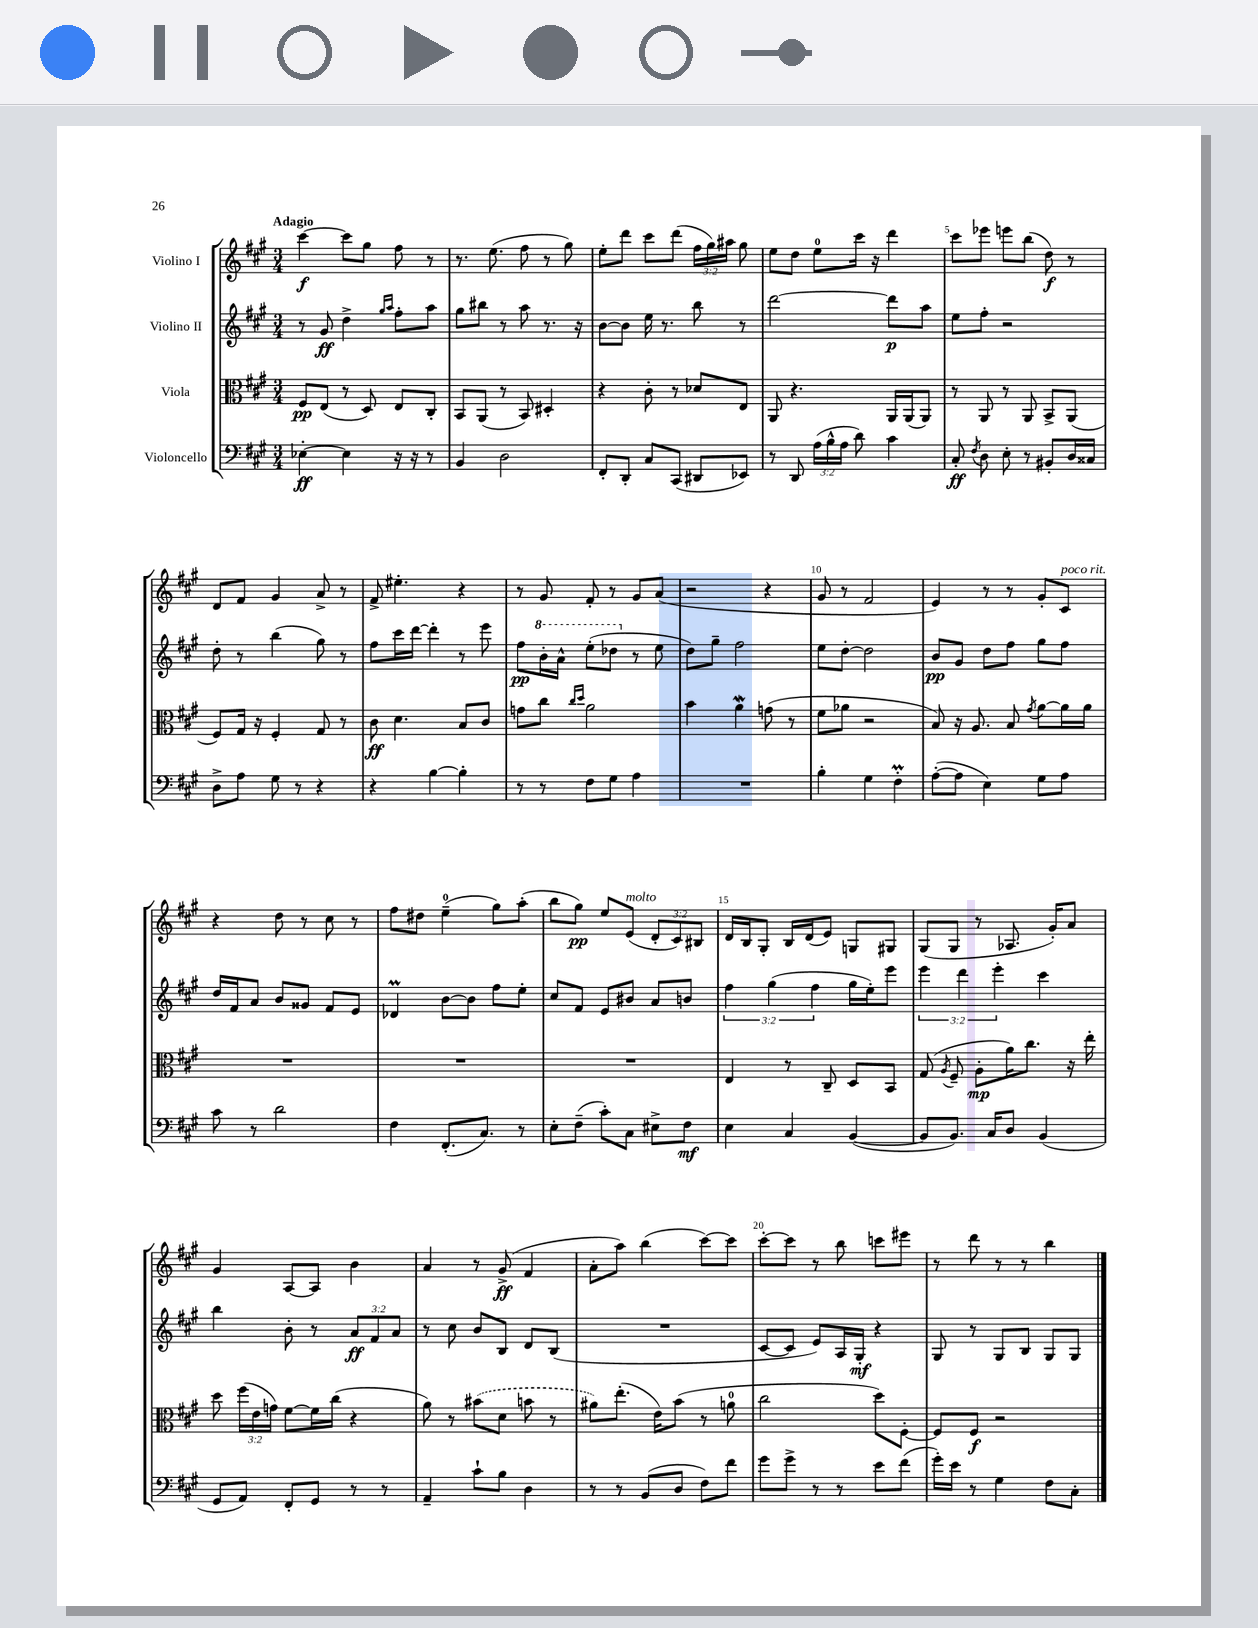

**kern	**dynam	**kern	**dynam	**kern	**dynam	**kern	**dynam
*part4	*part4	*part3	*part3	*part2	*part2	*part1	*part1
*staff4	*staff4	*staff3	*staff3	*staff2	*staff2	*staff1	*staff1
*I"Violoncello	*	*I"Viola	*	*I"Violino II	*	*I"Violino I	*
*clefF4	*	*clefC3	*	*clefG2	*	*clefG2	*
*k[f#c#g#]	*	*k[f#c#g#]	*	*k[f#c#g#]	*	*k[f#c#g#]	*
*M3/4	*	*M3/4	*	*M3/4	*	*M3/4	*
=1	=1	=1	=1	=1	=1	=1	=1
!	!	!	!	!	!	!LO:TX:a:B:t=Adagio	!
[4E-X'\	ff	8F#/L	pp	8r	.	[4ccc#\	f
.	.	(8E/J	.	8g#/	ff	.	.
4E-\]	.	8r	.	4dd^\	.	8ccc#\L]	.
.	.	8D/)	.	.	.	8gg#\J	.
.	.	.	.	16qqgg#/LL	.	.	.
.	.	.	.	16qqaa/JJ	.	.	.
16r	.	8E/L	.	8ff#'\L	.	8ff#\	.
16r	.	.	.	.	.	.	.
8r	.	8C#'/J	.	8aa\J	.	8r	.
=2	=2	=2	=2	=2	=2	=2	=2
4BB/	.	8BB/L	.	8gg#\L	.	8.r	.
.	.	(8AA/J	.	8bb#X\J	.	.	.
.	.	.	.	.	.	(8.ee\	.
2D\	.	8r	.	8r	.	.	.
.	.	8BB/)	.	8aa\	.	8ff#\	.
.	.	4D#X'/	.	8.r	.	8r	.
.	.	.	.	.	.	8gg#\)	.
.	.	.	.	16r	.	.	.
=3	=3	=3	=3	=3	=3	=3	=3
8FF#'/L	.	4r	.	[8b\L	.	8ee'\L	.
8DD'/J	.	.	.	8b\J]	.	8ddd\J	.
8C#/L	.	8c#'\	.	16ee\	.	8ccc#\L	.
.	.	.	.	8.r	.	.	.
(8CC#/J	.	8r	.	.	.	(8ddd\J	.
8DD#X/L	.	8d-X/L	.	8bb\	.	24ff#\LL	.
.	.	.	.	.	.	24gg#\)	.
.	.	.	.	.	.	24aa#X\JJ	.
8EE-X/J)	.	8E/J	.	8r	.	8gg#\	.
=4	=4	=4	=4	=4	=4	=4	=4
8r	.	8AA/	.	[2ddd\	.	8ee\L	.
8DD/	.	4.r	.	.	.	8dd\J	.
(24A\LL	.	.	.	.	.	8ee\L	.
24B^^\	.	.	.	.	.	.	.
24A\JJ	.	.	.	.	.	.	.
8d\)	.	.	.	.	.	16ccc#\Jk	.
.	.	.	.	.	.	16r	.
4c#\	.	16AA/LL	.	8ddd\L]	p	4ddd\	.
.	.	(16AA/J	.	.	.	.	.
.	.	8AA/J)	.	8aa\J	.	.	.
=5	=5	=5	=5	=5	=5	=5	=5
8C#'/	ff	8r	.	8ee\L	.	8ccc#\L	.
8qF#/	.	.	.	.	.	.	.
8D\	.	8AA/	.	8ff#'\J	.	8eee-X\J	.
8E'\	.	8r	.	2r	.	8eeen\L	.
8r	.	8AA/	.	.	.	(8bb\J	.
8BB#X'/L	.	8BB^/L	.	.	.	8dd\)	f
16D/L	.	(8AA/J	.	.	.	8r	.
16C##X/JJ	.	.	.	.	.	.	.
!!LO:LB:g=z
=6	=6	=6	=6	=6	=6	=6	=6
8D^\L	.	8F#/L)	.	8dd'\	.	8d/L	.
8A\J	.	16G#/Jk	.	8r	.	8f#/J	.
.	.	16r	.	.	.	.	.
8G#\	.	4F#'/	.	(4bb\	.	4g#/	.
8r	.	.	.	.	.	.	.
4r	.	8G#/	.	8gg#\)	.	8a^/	.
.	.	8r	.	8r	.	8r	.
=7	=7	=7	=7	=7	=7	=7	=7
4r	.	8c#\	ff	8ff#\L	.	8f#^/	.
.	.	4.d\	.	16ccc#\L	.	4.ee#X'\	.
.	.	.	.	[16ddd\JJ	.	.	.
[4B\	.	.	.	4ddd'\]	.	.	.
4B'\]	.	8B/L	.	8r	.	4r	.
.	.	8c#/J	.	8eee\	.	.	.
=8	=8	=8	=8	=8	=8	=8	=8
8r	.	8gn\L	.	8ff#\L	pp	8r	.
*	*	*	*	*8va	*	*	*
8r	.	8cc#\J	.	16bb'\L	.	8g#/	.
.	.	.	.	16aa^^\JJ	.	.	.
.	.	16qqcc#/LL	.	.	.	.	.
.	.	16qqdd/JJ	.	.	.	.	.
8F#\L	.	2a\	.	(8eee'\L	.	8f#'/	.
8G#\J	.	.	.	8ddd-X\J	.	8r	.
*	*	*	*	*X8va	*	*	*
4A\	.	.	.	8r	.	8g#/L	.
.	.	.	.	8ee\	.	(8a/J	.
=9	=9	=9	=9	=9	=9	=9	=9
2.r	.	4b\	.	8dd\L)	.	2r	.
.	.	.	.	8gg#~\J	.	.	.
.	.	4aw\	.	2ff#\	.	.	.
.	.	(8gn\	.	.	.	4r	.
.	.	8r	.	.	.	.	.
=10	=10	=10	=10	=10	=10	=10	=10
4B'\	.	8f#\L	.	8ee\L	.	8g#/	.
.	.	8a-X\J	.	[8dd'\J	.	8r	.
4G#\	.	2r	.	2dd\]	.	2f#/	.
4F#M'\	.	.	.	.	.	.	.
=11	=11	=11	=11	=11	=11	=11	=11
([8A'\L	.	8B/)	.	8b/L	pp	4e/)	.
8A\J]	.	16r	.	8g#/J	.	.	.
.	.	8.A/	.	.	.	.	.
4E\)	.	.	.	8dd\L	.	8r	.
.	.	8B/	.	8ff#\J	.	8r	.
.	.	8qg#/	.	.	.	.	.
8G#\L	.	[8a\L	.	8gg#\L	.	8g#'/L	.
!	!	!	!	!	!	!LO:TX:a:i:t=poco rit.	!
8A\J	.	16a\L]	.	8ff#\J	.	8c#/J	.
.	.	16a\JJ	.	.	.	.	.
!!LO:LB:g=z
=12	=12	=12	=12	=12	=12	=12	=12
8c#\	.	2.r	.	16dd/LL	.	4r	.
.	.	.	.	16f#/J	.	.	.
8r	.	.	.	8a/J	.	.	.
2d\	.	.	.	8b/L	.	8dd\	.
.	.	.	.	8g##X/J	.	8r	.
.	.	.	.	8f#/L	.	8cc#\	.
.	.	.	.	8e/J	.	8r	.
=13	=13	=13	=13	=13	=13	=13	=13
4F#\	.	2.r	.	4d-XM/	.	8ff#\L	.
.	.	.	.	.	.	8dd#X\J	.
(8.FF#'/L	.	.	.	[8b\L	.	(4ee~\	.
.	.	.	.	8b\J]	.	.	.
8.C#/J)	.	.	.	.	.	.	.
.	.	.	.	8ff#\L	.	8gg#\L)	.
8r	.	.	.	8ee'\J	.	(8aa'\J	.
=14	=14	=14	=14	=14	=14	=14	=14
8E'\L	.	2.r	.	8cc#/L	.	8bb\L	.
(8F#~\J	.	.	.	8f#/J	.	8gg#\J)	pp
8c#'\L)	.	.	.	8e/L	.	8ee/L	.
!	!	!	!	!	!	!LO:TX:a:i:t=molto	!
8C#\J	.	.	.	8b#X/J	.	(8e/J	.
8E#X^\L	.	.	.	8a/L	.	12d'/L	.
.	.	.	.	.	.	12c#/)	.
8F#\J	mf	.	.	8bn/J	.	.	.
.	.	.	.	.	.	12B#X/J	.
=15	=15	=15	=15	=15	=15	=15	=15
4E\	.	4E/	.	6ff#\	.	16d/LL	.
.	.	.	.	.	.	16B/J	.
.	.	.	.	.	.	8G#'/J	.
.	.	.	.	(6gg#\	.	.	.
4C#/	.	8r	.	.	.	16B/LL	.
.	.	.	.	.	.	(16d/J	.
.	.	.	.	6ff#\	.	.	.
.	.	8C#~/	.	.	.	8e/J)	.
([4BB/	.	8D/L	.	16gg#\LL	.	8Gn/L	.
.	.	.	.	16ee'\J)	.	.	.
.	.	8BB/J	.	8eee\J	.	8G#X/J	.
=16	=16	=16	=16	=16	=16	=16	=16
8BB/L]	.	(8G#/	.	6eee\	.	(8G#/L	.
.	.	8qA/	.	.	.	.	.
8.BB/J)	.	8F#~/	.	.	.	8G#/J	.
.	.	.	.	6ddd\	.	.	.
.	.	8A'\L	mp	.	.	8r	.
16C#/KL	.	.	.	.	.	.	.
.	.	.	.	6eee'\	.	.	.
8D/J	.	16a\K)	.	.	.	8.A-X/	.
.	.	8.cc#\J	.	.	.	.	.
(4BB/	.	.	.	4ccc#\	.	.	.
.	.	.	.	.	.	16g#'/KL)	.
.	.	16r	.	.	.	8a/J	.
.	.	16ee'\	.	.	.	.	.
!!LO:LB:g=z
=17	=17	=17	=17	=17	=17	=17	=17
8GG#/L	.	8dd\	.	4bb\	.	4g#/	.
8AA/J)	.	(24ff#\LL	.	.	.	.	.
.	.	24e\	.	.	.	.	.
.	.	24gn\JJ)	.	.	.	.	.
8FF#'/L	.	[8f#\L	.	8b'\	.	[8A/L	.
8GG#/J	.	16f#\L]	.	8r	.	8A/J]	.
.	.	(16cc#\JJ	.	.	.	.	.
8r	.	4r	.	12a/L	ff	4b\	.
.	.	.	.	12f#/	.	.	.
8r	.	.	.	.	.	.	.
.	.	.	.	12a/J	.	.	.
=18	=18	=18	=18	=18	=18	=18	=18
4AA~/	.	8a\)	.	8r	.	4a/	.
.	.	8r	.	8cc#\	.	.	.
8c#`\L	.	(8b#X\L	.	8b/L	.	8r	.
8B\J	.	8d\J	.	8B/J	.	(8g#^/	ff
4D\	.	8bn\	.	8d/L	.	4f#/	.
.	.	8r	.	(8B/J	.	.	.
=19	=19	=19	=19	=19	=19	=19	=19
8r	.	8a#X\L)	.	2.r	.	8a'\L	.
8r	.	(8.ee'\J	.	.	.	8aa\J)	.
(8BB/L	.	.	.	.	.	(4bb\	.
.	.	16e\KL)	.	.	.	.	.
8D/J	.	(8b\J	.	.	.	.	.
8F#\L)	.	8r	.	.	.	[8ccc#\L)	.
8f#\J	.	8an\	.	.	.	8ccc#\J]	.
=20	=20	=20	=20	=20	=20	=20	=20
8g#\L	.	2cc#\	.	[8c#/L	.	[8ccc#'\L	.
8g#^\J	.	.	.	8c#/J]	.	8ccc#\J]	.
8r	.	.	.	8e/L)	.	8r	.
8r	.	.	.	16A/L	.	8bb\	.
.	.	.	.	16G#'/JJ	mf	.	.
8e\L	.	8dd\L)	.	4r	.	8cccn\L	.
(8f#\J	.	[8F#'\J	.	.	.	8eee#X\J	.
=21	=21	=21	=21	=21	=21	=21	=21
16g#'\LL)	.	8F#/L]	.	8G#/	.	8r	.
16e\JJ	.	.	.	.	.	.	.
8r	.	8F#/J	f	8r	.	8ddd\	.
4G#\	.	2r	.	8G#/L	.	8r	.
.	.	.	.	8B/J	.	8r	.
8F#\L	.	.	.	8G#/L	.	4bb\	.
8C#'\J	.	.	.	8G#/J	.	.	.
==	==	==	==	==	==	==	==
*-	*-	*-	*-	*-	*-	*-	*-
